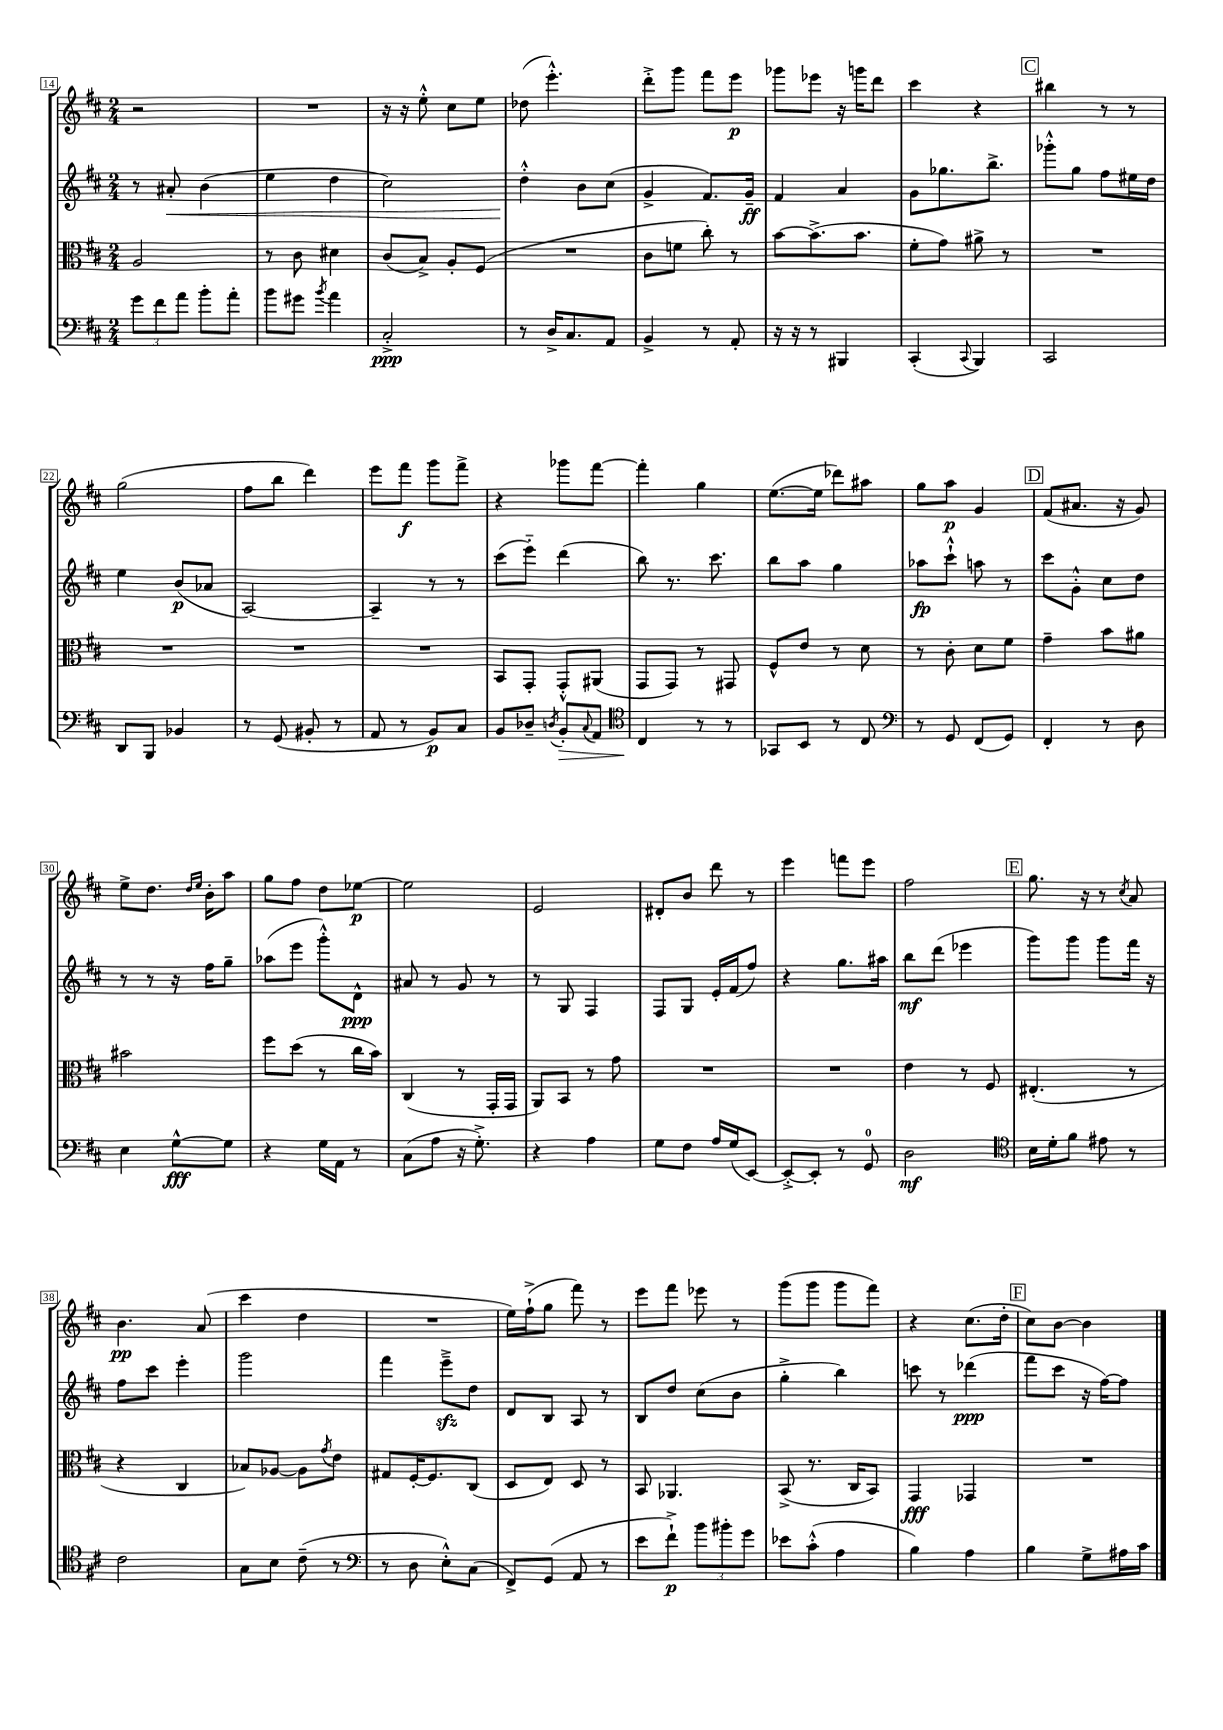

**kern	**kern	**kern	**kern
*staff4	*staff3	*staff2	*staff1
*clefF4	*clefC3	*clefG2	*clefG2
*k[f#c#]	*k[f#c#]	*k[f#c#]	*k[f#c#]
*M2/4	*M2/4	*M2/4	*M2/4
12g	2A	8r	2r
12f#	.	.	.
.	.	8a#'	.
12a	.	.	.
8b'	.	(4b	.
8a'	.	.	.
=	=	=	=
8b	8r	4ee	2r
8g#	8c#	.	.
8qb	.	.	.
4a	4d#	4dd	.
=	=	=	=
2C#'^	(8c#	2cc#)	16r
.	.	.	16r
.	8B^)	.	8ee'^^
.	8A'	.	8cc#
.	(8F#	.	8ee
=	=	=	=
8r	2r	4dd'^^	(8dd-
16D^	.	.	4.eee'^^)
8.C#	.	.	.
.	.	8b	.
8AA	.	(8cc#	.
=	=	=	=
4BB^	8c#	4g^	8ddd'^
.	8f	.	8ggg
8r	8cc#')	8.f#)	8fff#
8AA'	8r	.	8eee
.	.	16g~	.
=	=	=	=
16r	[8b	4f#	8ggg-
16r	.	.	.
8r	(8.b^]	.	8eee-
4BBB#	.	4a	16r
.	8.b	.	16ggg
.	.	.	8ddd
=	=	=	=
(4CC#'	8f#'	8g	4ccc#
.	8g)	8.gg-	.
8qqCC#	.	.	.
4BBB)	8a#^	.	4r
.	.	8.bb^	.
.	8r	.	.
=	=	=	=
2CC#	2r	8ggg-'^^	4bb#
.	.	8gg	.
.	.	8ff#	8r
.	.	16ee#	8r
.	.	16dd	.
=	=	=	=
8DD	2r	4ee	(2gg
8BBB	.	.	.
4BB-	.	(8b	.
.	.	8a-	.
=	=	=	=
8r	2r	[2A)	8ff#
(8GG	.	.	8bb
8BB#'	.	.	4ddd)
8r	.	.	.
=	=	=	=
8AA	2r	4A~]	8eee
8r	.	.	8fff#
8BB)	.	8r	8ggg
8C#	.	8r	8fff#^
=	=	=	=
8BB	8BB	(8ccc#	4r
8D-~	8GG'	8eee'~)	.
8qD	.	.	.
8BB'	8GG'^^	(4ddd	8ggg-
8qqC#	.	.	.
8AA	(8AA#	.	[8fff#
=	=	=	=
*clefC4	*	*	*
4C#	8GG	8bb)	4fff#']
.	8GG)	8.r	.
8r	8r	.	4gg
.	.	8.ccc#	.
8r	8GG#	.	.
=	=	=	=
8GG-	8F#^^	8bb	([8.ee
8BB	8e	8aa	.
.	.	.	16ee]
8r	8r	4gg	8ddd-)
8C#	8d	.	8aa#
=	=	=	=
*clefF4	*	*	*
8r	8r	8aa-	8gg
8GG	8c#'	8ccc#`^^	8aa
(8FF#	8d	8aa	4g
8GG)	8f#	8r	.
=	=	=	=
4FF#'	4g~	8ccc#	(8f#
.	.	8g'^^	8.a#
8r	8b	8cc#	.
.	.	.	16r
8D	8a#	8dd	8g)
=	=	=	=
4E	2b#	8r	8ee^
.	.	8r	8.dd
[8G^^	.	16r	.
.	.	.	16qqdd
.	.	.	16qqee
.	.	16ff#	16b'
8G]	.	8gg~	8aa
=	=	=	=
4r	8ff#	(8aa-	8gg
.	(8dd	8eee	8ff#
16G	8r	8ggg'^^)	8dd
16AA	.	.	.
8r	16cc#	8d^^	[8ee-
.	16b)	.	.
=	=	=	=
(8C#	(4C#	8a#	2ee-]
8A	.	8r	.
16r	8r	8g	.
8.G'^)	.	.	.
.	16GG'	8r	.
.	16GG	.	.
=	=	=	=
4r	8AA)	8r	2e
.	8BB	8G	.
4A	8r	4F#	.
.	8g	.	.
=	=	=	=
8G	2r	8F#	8d#'
8F#	.	8G	8b
16A	.	16e'	8ddd
(16G	.	(16f#	.
[8EE)	.	8ff#)	8r
=	=	=	=
8EE'^_	2r	4r	4eee
8EE']	.	.	.
8r	.	8.gg	8fff
8GG	.	.	8eee
.	.	16aa#	.
=	=	=	=
2D	4e	8bb	2ff#
.	.	(8ddd	.
.	8r	4eee-	.
.	8F#	.	.
=	=	=	=
*clefC4	*	*	*
16B	(4.E#'	8ggg)	8.gg
16d'	.	.	.
8f#	.	8ggg	.
.	.	.	16r
8e#	.	8ggg	8r
.	.	.	8qcc#
8r	8r	16fff#	8a
.	.	16r	.
=	=	=	=
2c#	4r	8ff#	4.b
.	.	8ccc#	.
.	4C#	4eee'	.
.	.	.	(8a
=	=	=	=
8G	8B-)	2ggg	4ccc#
8B	[8A-	.	.
(8c#~	8A-]	.	4dd
.	8qg	.	.
8r	8e	.	.
=	=	=	=
*clefF4	*	*	*
8r	8G#	4fff#	2r
8D	[16F#'	.	.
.	8.F#]	.	.
8E'^^)	.	8eee~^	.
(8C#	(8C#	8dd	.
=	=	=	=
8FF#^)	8D	8d	16ee)
.	.	.	(16ff#`^
(8GG	8E)	8B	8gg
8AA	8D	8A	8fff#)
8r	8r	8r	8r
=	=	=	=
8e	8BB	8B	8eee
8f#`^)	4.AA-	8dd	8fff#
12b	.	(8cc#	8eee-
12b#'	.	.	.
.	.	8b	8r
12g	.	.	.
=	=	=	=
8e-	(8BB^	4gg'^	(8ggg
(8c#'^^	8.r	.	8ggg
4A	.	4bb)	8ggg
.	16C#	.	.
.	8BB)	.	8fff#)
=	=	=	=
4B)	4GG	8ccc	4r
.	.	8r	.
4A	4GG-	(4ddd-	(8.cc#
.	.	.	16dd'
=	=	=	=
4B	2r	8fff#	8cc#)
.	.	8ccc#	[8b
8G^	.	16r	4b]
.	.	[16ff#)	.
16A#	.	8ff#]	.
16c#	.	.	.
==	==	==	==
*-	*-	*-	*-
